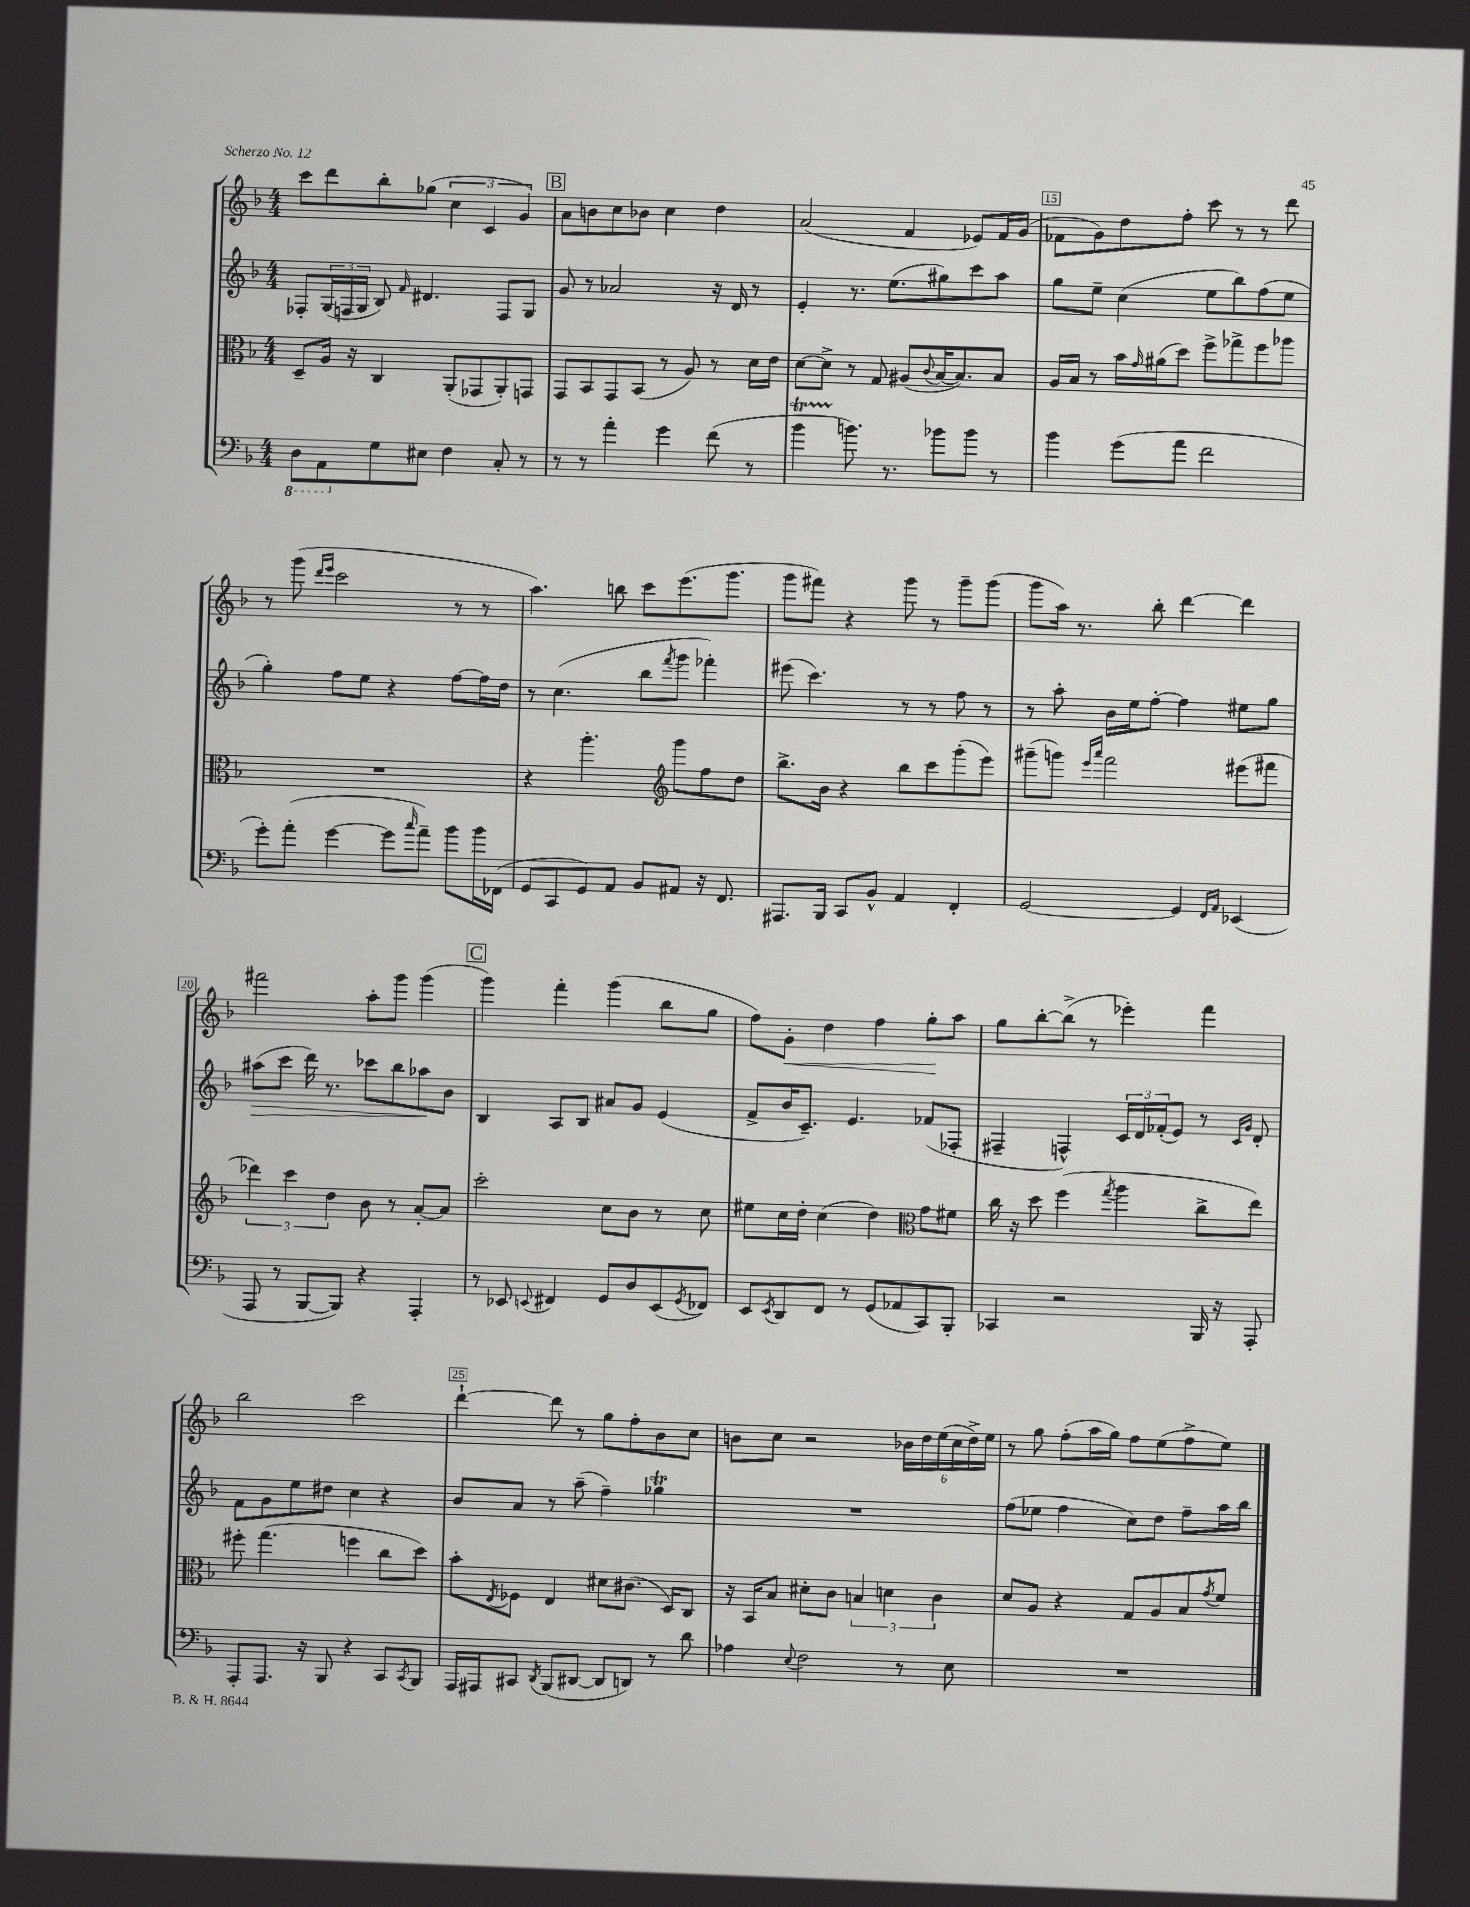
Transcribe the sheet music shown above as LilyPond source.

<<
\new StaffGroup <<
\new Staff = "s0" {
    \clef treble \key f \major \numericTimeSignature \time 4/4
    c'''8 d'''8 bes''8-. ges''8( \tuplet 3/2 { c''4 c'4 g'4) } |
    \mark \markup { \box "B" } a'8 b'8 c''8 bes'8 c''4 d''4 |
    a'2( f'4 ees'8) f'16 g'16( |
    fes'8 g'8) d''8 f''8-. c'''8 r8 r8 d'''8 |
    r8 g'''8( \grace { d'''16 e'''16 } c'''2 r8 r8 |
    a''4.) b''8 c'''8 e'''8.( g'''8. |
    g'''8 fis'''8) r4 g'''8 r8 g'''8-- g'''8( |
    g'''8 a''16) r8. bes''8-. d'''4~ d'''4 |
    fis'''2 a''8-. g'''8 g'''4( |
    \mark \markup { \box "C" } g'''4) f'''4-. g'''4( bes''8 g''8 |
    f''8) g'8-.\< d''4 f''4 g''8-.\! a''8 |
    g''8 bes''8~-. bes''8->( r8 ees'''4-.) f'''4 |
    bes''2 c'''2 |
    d'''4~-! d'''8 r8 g''8 f''8-. bes'8 c''8 |
    b'8 c''8 r2 \tuplet 6/4 { bes'16 d''16 e''16( c''16 d''16->) e''16 } |
    r8 g''8 f''8-.( a''16 g''16) f''8 e''8( f''8-> e''8) \bar "|." |
}
\new Staff = "s1" {
    \clef treble \key f \major \numericTimeSignature \time 4/4
    fes8-. \tuplet 3/2 { g16( f16 g16 } bes8) \grace { f'16 } dis'4. f8 g8 |
    \mark \markup { \box "B" } g'8 r8 aes'2 r16 d'16 r8 |
    e'4-. r8. e''8.( gis''8) c'''8 a''8 |
    g''8 e''8-- c''4( e''8 bes''8) f''8( e''8 |
    g''4-.) f''8 e''8 r4 f''8~ f''16 d''16 |
    r8 c''4.( bes''8 \acciaccatura { f'''8 } g'''8 fes'''4-.) |
    eis'''8( c'''4.) r8 r8 f''8 r8 |
    r8 a''8-. bes'16 e''16 f''8~-. f''4 eis''8 g''8 |
    ais''8\>( c'''8 d'''16) r8. ces'''8 bes''8 aes''8\! bes'8 |
    \mark \markup { \box "C" } bes4 a8 bes8 ais'8 g'8 e'4( |
    f'8-> bes'16 c'8.--) e'4. fes'8( fes8-. |
    fis4-- f4-^) \tuplet 3/2 { c'16 d'16 fes'16-.( } e'8) r8 \grace { c'16 g'16 } d'8-. |
    f'8 g'8 e''8 dis''8 c''4 r4 |
    bes'8 a'8 r8 a''8--( f''4--) ges''4\trill |
    R1 |
    f''8( ees''8 f''4 c''8) d''8 f''8-- a''16 bes''16 \bar "|." |
}
\new Staff = "s2" {
    \clef alto \key f \major \numericTimeSignature \time 4/4
    d8-- a16 r16 c4 a,8-.( ges,8 a,8-.) g,8 |
    \mark \markup { \box "B" } g,8 bes,8 g,8 bes,8( r8 a8) r8 d'16 e'16 |
    d'8~ d'8-> r8 g8 ais8( \appoggiatura { c'8 } bes16~ bes8.) bes8 |
    a16 bes16 r8 bes'16 \grace { g'16 } ais'16( d''8) f''8-> ges''8-> f''8 aes''8 |
    R1 |
    r4 a''4.-. \clef treble g'''8 f''8 d''8 |
    bes''8.-> bes'16 r4 bes''8 c'''8 g'''8-.( e'''8) |
    gis'''8--( g'''8) \grace { e'''16 a'''16 } f'''2 eis'''8( fis'''8 |
    \tuplet 3/2 { des'''4) c'''4 d''4 } bes'8 r8 a'8~-. a'8 |
    \mark \markup { \box "C" } c'''2-. c''8 bes'8 r8 c''8 |
    eis''8 c''16 d''16-. c''4( d''4) \clef alto g'8 fis'8 |
    c''16 r16 d''8 f''4( \acciaccatura { g''8 } a''4 c''8-> e''8) |
    fis''8-. g''4.( f''4 c''8 d''8) |
    bes'8-. \acciaccatura { e8 } fes8 e4 dis'8 cis'8.( d16) c8 |
    r16 bes,16 bes8 dis'8-. c'8 \tuplet 3/2 { b4 d'4 c'4 } |
    d'8 a8 r4 g8 a8 bes8 \acciaccatura { g'8 } f'8 \bar "|." |
}
\new Staff = "s3" {
    \clef bass \key f \major \numericTimeSignature \time 4/4
    \ottava #-1 d,8 a,,8 \ottava #0 g8 eis8 f4 c8-. r8 |
    \mark \markup { \box "B" } r8 r8 a'4-. g'4 f'8( r8 |
    bes'4\startTrillSpan b'8.\stopTrillSpan) r8. bes'8 bes'8 r8 |
    bes'4 g'8( a'8 f'2 |
    g'8-.) a'8-.( g'4~ g'8 \grace { c''16 } a'8--) bes'8 bes'16 fes,16( |
    g,8 c,8 g,8) a,8 bes,8 ais,8 r16 f,8. |
    ais,,8. bes,,16 c,8 bes,8-^ a,4 f,4-. |
    g,2~ g,4 \grace { f,16 a,16 } ees,4( |
    a,,8 r8 bes,,8~ bes,,8) r4 a,,4-. |
    \mark \markup { \box "C" } r8 ees,8 \appoggiatura { e,8 } fis,4 g,8 d8 e,8( \acciaccatura { g,8 } fes,8) |
    e,8 \acciaccatura { e,8 } d,8 f,8 r8 g,8( aes,8 c,8) bes,,8-. |
    ces,4 r2 bes,,16 r16 a,,8-. |
    a,,8-. a,,8. r16 bes,,8 r4 c,8 \acciaccatura { c,8 } bes,,8 |
    a,,16 ais,,16 cis,8 \acciaccatura { d,8 } bes,,8( dis,8~ dis,8 d,8) r8 d'8 |
    aes4 \appoggiatura { e8 } f2 r8 e8 |
    R1 \bar "|." |
}
>>
>>
\layout { \context { \Score currentBarNumber = #12 \override BarNumber.break-visibility = ##(#f #t #t) barNumberVisibility = #(every-nth-bar-number-visible 5) \override BarNumber.stencil = #(make-stencil-boxer 0.1 0.3 ly:text-interface::print) } }
